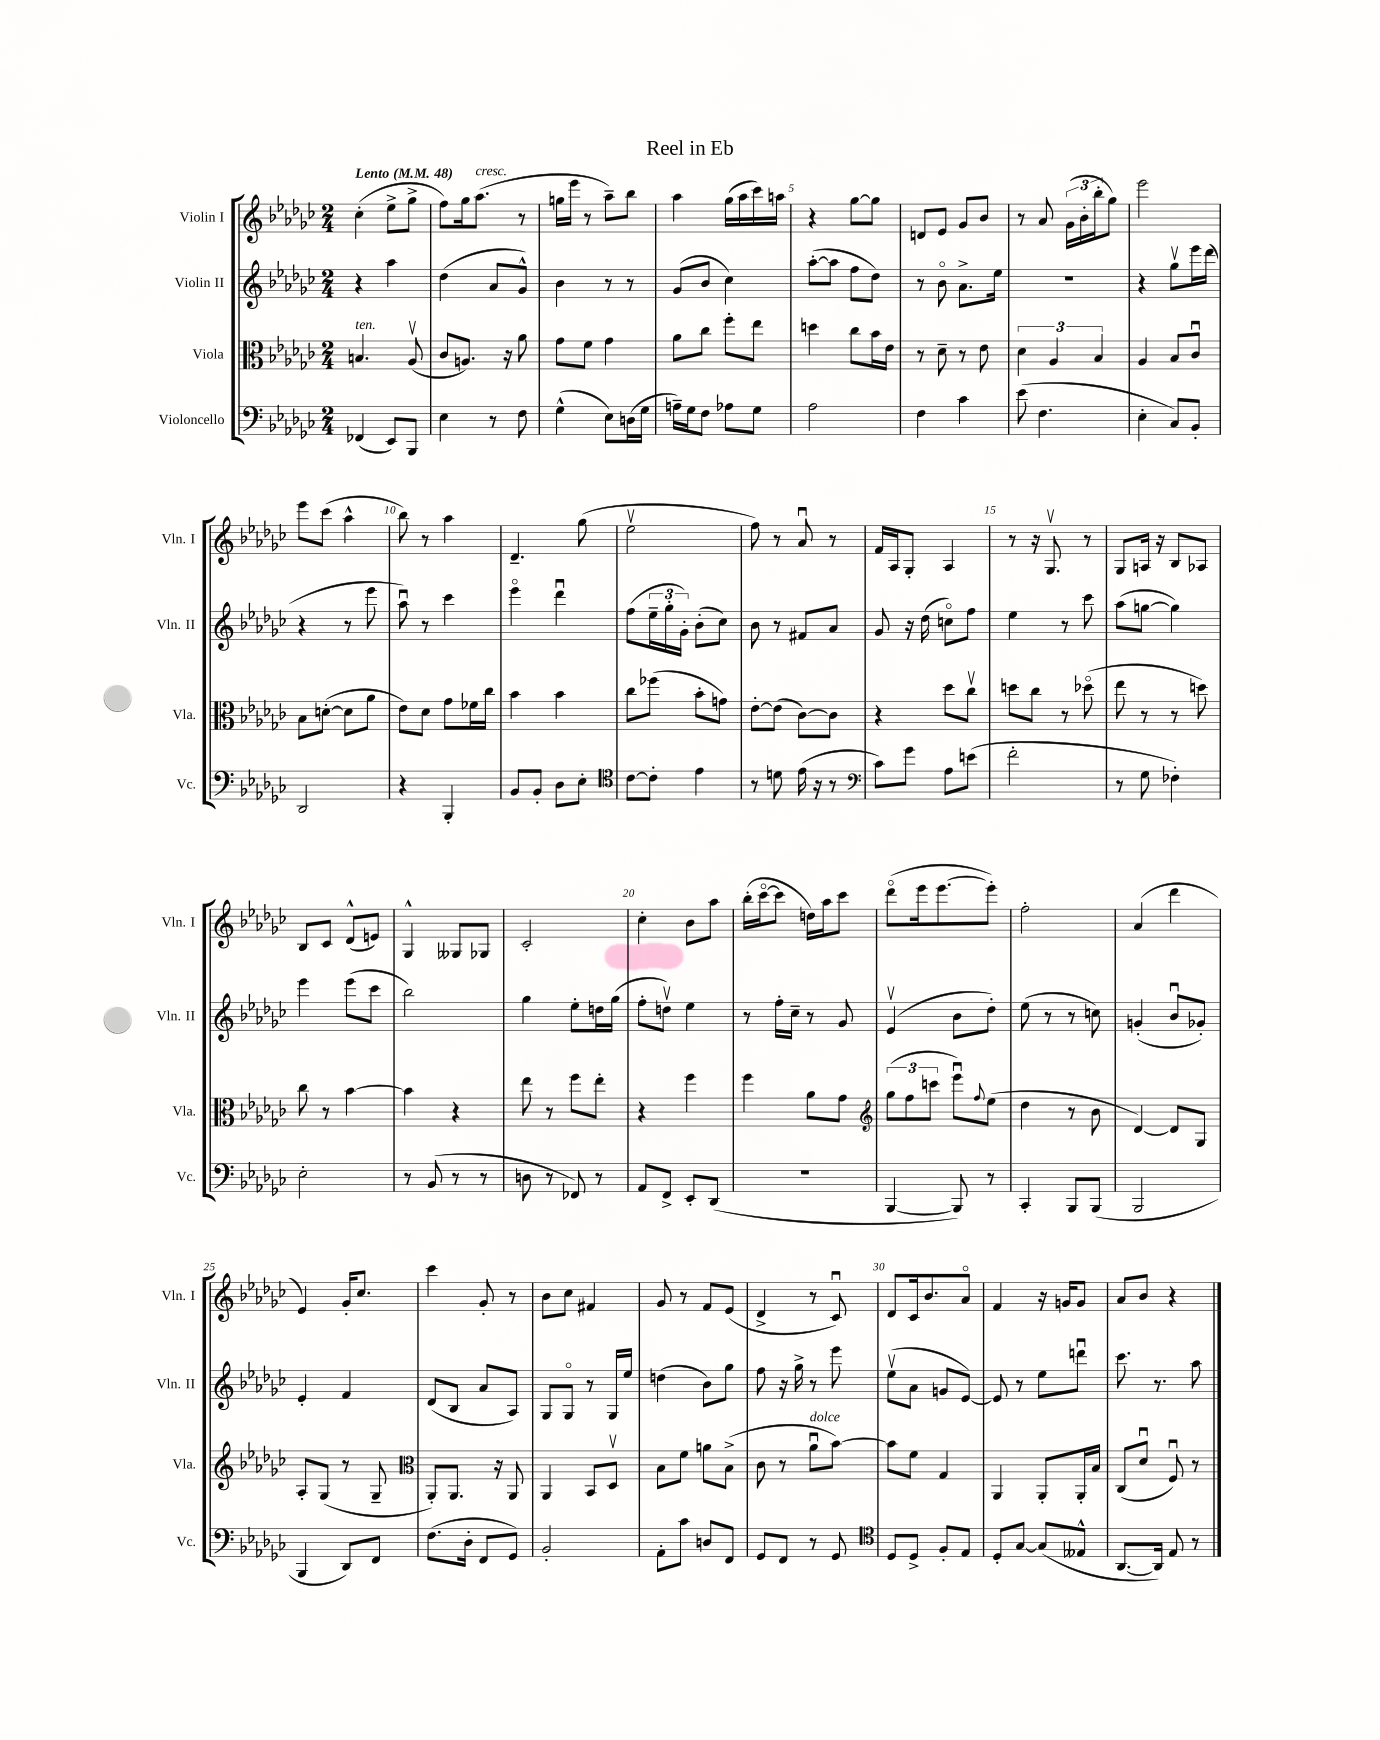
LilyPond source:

\header { title = "Reel in Eb" }
<<
\new StaffGroup <<
\new Staff = "s0" \with { instrumentName = "Violin I" shortInstrumentName = "Vln. I" } {
    \clef treble \key ges \major \numericTimeSignature \time 2/4 \tempo "Lento" 4 = 48
    ces''4-.( ees''8-> ges''8-> |
    f''8) ges''16 aes''8.^\markup { \italic "cresc." }( r8 |
    g''16 ees'''16 r8 aes''8--) bes''8 |
    aes''4 ges''16( aes''16 ces'''16) a''16 |
    r4 ges''8~ ges''8 |
    d'8 ees'8 ges'8 bes'8 |
    r8 aes'8 \tuplet 3/2 { ges'16( bes'16-. bes''16-. } ges''8) |
    ees'''2 |
    ees'''8 ces'''8( aes''4-^ |
    bes''8) r8 aes''4 |
    des'4.-- ges''8( |
    ees''2\upbow |
    f''8) r8 aes'8\downbow r8 |
    f'16 aes16 ges8-. aes4 |
    r8 r16 ges8.\upbow r8 |
    ges8 a16 r16 bes8 aes8 |
    bes8 ces'8 des'8-^( e'8) |
    ges4-^ geses8 ges8 |
    ces'2-. |
    ces''4-. bes'8 aes''8 |
    bes''16-.( ces'''16~\flageolet ces'''8 d''16) aes''16 ces'''8 |
    des'''8\flageolet( ees'''16 ees'''8.~ ees'''8-.) |
    f''2-. |
    aes'4( des'''4 |
    ees'4) ges'16-. ces''8. |
    ces'''4 ges'8-. r8 |
    bes'8 ces''8 fis'4 |
    ges'8 r8 f'8 ees'8( |
    des'4-> r8 ces'8\downbow) |
    des'8 ces'16 bes'8. aes'8\flageolet |
    f'4 r16 g'16 g'8 |
    aes'8 bes'8 r4 \bar "|." |
}
\new Staff = "s1" \with { instrumentName = "Violin II" shortInstrumentName = "Vln. II" } {
    \clef treble \key ges \major \numericTimeSignature \time 2/4
    r4 aes''4 |
    des''4( aes'8 ges'8-^) |
    bes'4 r8 r8 |
    ges'8( bes'8 ces''4) |
    aes''8~-.( aes''8 f''8 des''8) |
    r8 bes'8\flageolet aes'8.-> ees''16 |
    R2 |
    r4 ges''8\upbow ees'''16 des'''16( |
    r4 r8 ees'''8 |
    aes''8\downbow) r8 ces'''4 |
    ees'''4\flageolet des'''4\downbow |
    f''8( \tuplet 3/2 { ees''16-- ges''16-. ges'16-.) } bes'8-.( ces''8) |
    bes'8 r8 fis'8 aes'8 |
    ges'8 r16 des''16( c''8\flageolet) f''8 |
    ees''4 r8 ces'''8 |
    aes''8( g''8~ g''4) |
    ees'''4 ees'''8( ces'''8 |
    bes''2) |
    ges''4 ees''8-. d''16 ges''16( |
    f''8-. d''8\upbow) ees''4 |
    r8 f''16-. ces''16-- r8 ges'8 |
    ees'4\upbow( bes'8 des''8-.) |
    ees''8( r8 r8 c''8) |
    g'4-.( bes'8\downbow ges'8-.) |
    ees'4-. f'4 |
    des'8( bes8 aes'8 aes8) |
    ges8 ges8\flageolet r8 ges16 ees''16 |
    d''4( bes'8) ges''8 |
    f''8 r16 ges''16-> r8 ees'''8 |
    ees''8\upbow( aes'8 g'8 ees'8~) |
    ees'8 r8 ees''8 d'''8\downbow |
    ces'''8. r8. aes''8 \bar "|." |
}
\new Staff = "s2" \with { instrumentName = "Viola" shortInstrumentName = "Vla." } {
    \clef alto \key ges \major \numericTimeSignature \time 2/4
    b4.^\markup { \italic "ten." } aes8\upbow( |
    ces'8 a8.) r16 aes'8 |
    ges'8 f'8 ges'4 |
    aes'8 ces''8 f''8-. ees''8 |
    d''4 ces''8 bes'16 ees'16 |
    r8 des'8-- r8 ees'8 |
    \tuplet 3/2 { des'4 aes4 bes4 } |
    aes4 bes8 ces'8\downbow |
    bes8 d'8~-.( d'8 aes'8 |
    ees'8) des'8 ges'8 fes'16 ces''16 |
    bes'4 bes'4 |
    ces''8 fes''8( bes'8-. g'8) |
    ees'8~-. ees'8( ces'8~) ces'8 |
    r4 des''8 ces''8\upbow |
    d''8 ces''8 r8 des''8\flageolet( |
    ees''8 r8 r8 d''8) |
    ces''8 r8 bes'4~ |
    bes'4 r4 |
    ees''8 r8 f''8 ees''8-. |
    r4 f''4 |
    f''4 aes'8 ges'8 |
    \clef treble \tuplet 3/2 { ges''8( f''8 c'''8 } ees'''8\downbow) \appoggiatura { f''8 } ees''8( |
    des''4 r8 bes'8 |
    des'4~) des'8 ges8 |
    aes8-. ges8( r8 ges8-- |
    \clef alto aes,8-.) aes,8. r16 aes,8 |
    aes,4 bes,8 des8\upbow |
    bes8 f'8 a'8 bes8->( |
    ces'8 r8 aes'8\downbow^\markup { \italic "dolce" } bes'8~) |
    bes'8 f'8 ges4 |
    aes,4 aes,8-. aes,16-. bes16 |
    ces8( des'8\downbow f8\downbow) r8 \bar "|." |
}
\new Staff = "s3" \with { instrumentName = "Violoncello" shortInstrumentName = "Vc." } {
    \clef bass \key ges \major \numericTimeSignature \time 2/4
    fes,4( ees,8) bes,,8 |
    ees4 r8 f8 |
    ges4-^( ees8) d16( ges16 |
    a16--) ges16 f8 aes8 ges8 |
    aes2 |
    f4 ces'4 |
    ees'8( f4. |
    ees4-. ces8) bes,8-. |
    des,2 |
    r4 bes,,4-. |
    bes,8 bes,8-. des8 ees8-. |
    \clef tenor ces'8~ ces'8-. ees'4 |
    r8 d'8 ees'16( r16 r8 |
    \clef bass ces'8) ges'8 aes8 e'8( |
    f'2-. |
    r8 ges8 fes4-.) |
    ees2-. |
    r8 bes,8( r8 r8 |
    d8 r8 fes,8) r8 |
    aes,8 f,8-> ees,8-. des,8( |
    R2 |
    bes,,4~ bes,,8) r8 |
    ces,4-. bes,,8 bes,,8( |
    bes,,2 |
    bes,,4 des,8) f,8 |
    f8.( des16-. f,8 ges,8) |
    bes,2-. |
    aes,8-. ces'8 d8 f,8 |
    ges,8 f,8 r8 ges,8 |
    \clef tenor des8 des8-> f8-. ees8 |
    des8-. ges8~ ges8( eeses8-^ |
    aes,8.~ aes,16) ees8 r8 \bar "|." |
}
>>
>>
\layout { \context { \Score \override BarNumber.break-visibility = ##(#f #t #t) barNumberVisibility = #(every-nth-bar-number-visible 5) } }
